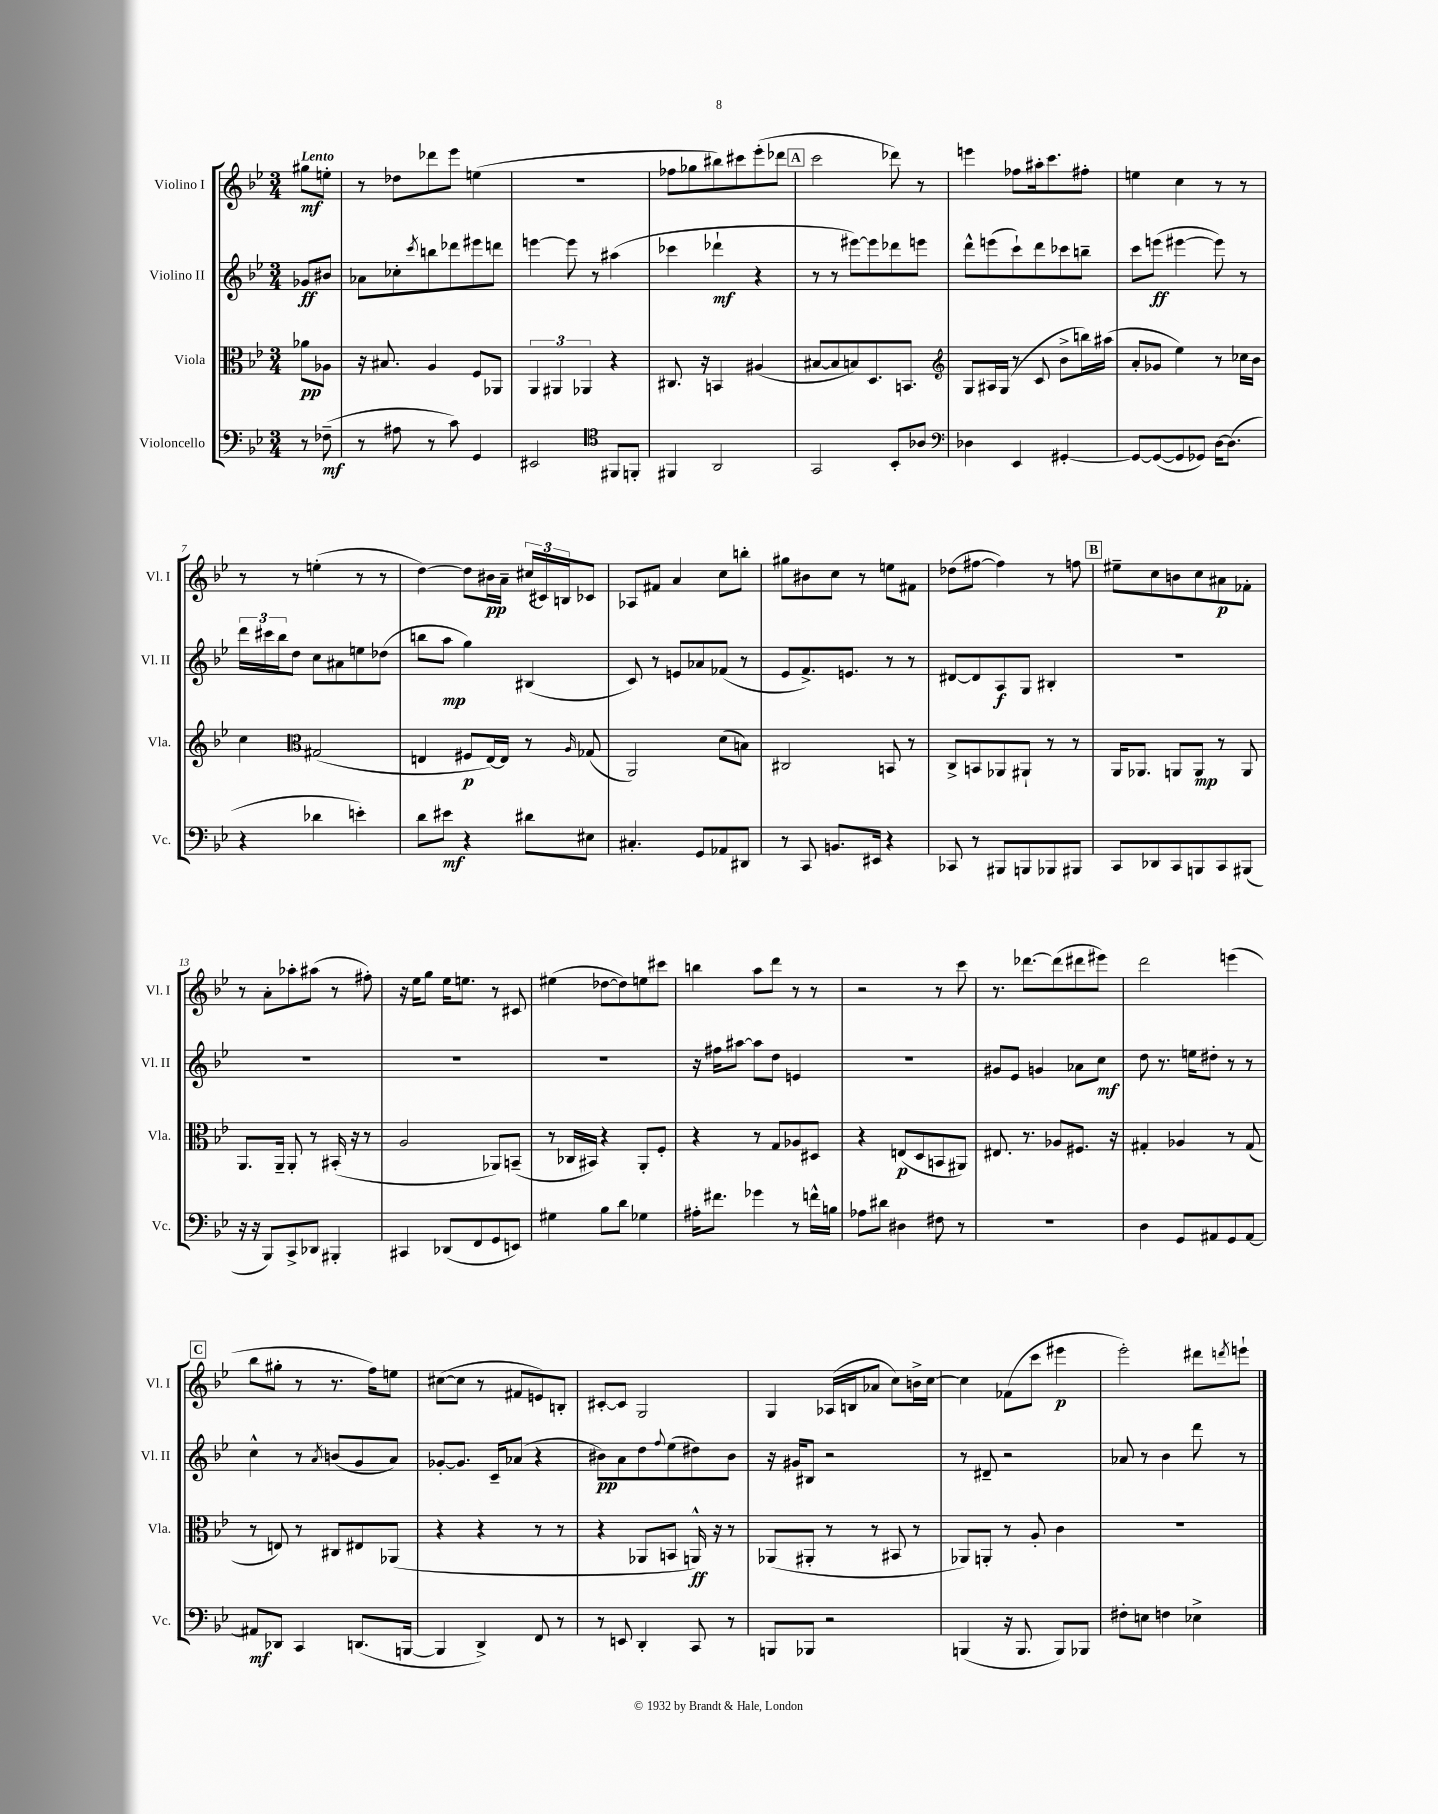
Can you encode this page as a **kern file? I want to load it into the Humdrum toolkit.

**kern	**kern	**kern	**kern
*staff4	*staff3	*staff2	*staff1
*clefF4	*clefC3	*clefG2	*clefG2
*k[b-e-]	*k[b-e-]	*k[b-e-]	*k[b-e-]
*M3/4	*M3/4	*M3/4	*M3/4
8r	8a-\L	8g-/L	8gg#\L
(8F-~\	8A-\J	8b#/J	8ee'\J
=	=	=	=
8r	16r	8a-\L	8r
.	8.B#/	.	.
8A#\	.	8cc-'\	8dd-\L
.	.	8qccc/	.
8r	4A/	8bb\	8ddd-\
8c\)	.	8ddd-\	8eee-\J
4GG/	8F/L	8eee#\	(4ee\
.	8AA-/J	8ddd\J	.
=	=	=	=
2EE#/	6AA/	[4eee\	2.r
.	6AA#/	.	.
.	.	8eee\]	.
.	6AA-/	.	.
.	.	8r	.
*clefC4	*	*	*
8FF#/L	4r	(4aa#\	.
8FF'/J	.	.	.
=	=	=	=
4FF#/	8.C#/	4ccc-\	8ff-\L
.	.	.	8gg-\
.	16r	.	.
2AA/	4BB/	4ddd-`\	8bb#\)
.	.	.	8ccc#\
.	(4A#/	4r	(8eee-'\
.	.	.	8ddd-\J
=	=	=	=
2GG/	[8B#/L	8r	2ccc\
.	8B#/]	8r	.
.	8B/)	[8eee#\L)	.
.	8.D/	8eee#\]	.
8BB-'/L	.	8ddd-\	8ddd-\)
.	8.BB/J	.	.
8A-/J	.	8eee\J	8r
=	=	=	=
*clefF4	*clefG2	*	*
4D-\	8G/L	8ddd^^\L	4eee\
.	16A#/L	(8eee\	.
.	(16G/JJ	.	.
4EE-/	8r	8ccc`\)	8ff-\L
.	8c/	8ddd\	16aa#'\k
.	.	.	8.ccc\
[4GG#'/	8b-^\L	8ccc-\	.
.	16bb\L)	8bb~\J	8ff#'\J
.	(16aa#\JJ	.	.
=	=	=	=
8GG#/_L	8a'/L	8ccc\L	4ee\
(8GG#/_	8g-/J	(8eee\J	.
8GG#/]	4ee-\)	[4eee#\	4cc\
8GG-/J)	.	.	.
[16D\LK	8r	8eee#\])	8r
(8.D\]J	.	.	.
.	16cc-\LL	8r	8r
.	16b-\JJ	.	.
=	=	=	=
4r	4cc\	24ddd\LL	8r
.	.	24ccc#\	.
.	.	24bb-\J	.
.	.	8dd\J	8r
*	*clefC3	*	*
4d-\	(2G#/	8cc\L	(4ee'\
.	.	8a#\	.
4e'\)	.	8ee\	8r
.	.	(8dd-\J	8r
=	=	=	=
8d\L	4E/	8bb\L	[4dd\)
8e#\J	.	8aa\J	.
4r	8F#/L	4gg\)	8dd\]L
.	[16E/L)	.	16b#\L
.	16E/]JJ	.	16a~\JJ
8d#\L	8r	(4B#/	(24cc#/LL
.	.	.	24c#/)
.	.	.	24B/J
.	16qqA/	.	.
8E#\J	(8G-/	.	8c-/J
=	=	=	=
4.C#'/	2AA/)	8c/)	8A-/L
.	.	8r	8f#/J
.	.	8e/L	4a/
8GG/L	.	8a-/	.
8AA-/	(8d\L	(8f-/J	8cc\L
8DD#/J	8B\J)	8r	8bb'\J
=	=	=	=
8r	2C#/	8e-/L	8gg#\L
8CC/	.	8.f^/)	8b#\
8.BB/L	.	.	8cc\J
.	.	8.e/J	.
.	.	.	8r
16EE#/Jk	.	.	.
4r	8BB/	8r	8ee\L
.	8r	8r	8f#\J
=	=	=	=
8CC-/	8C^/L	[8d#/L	(8dd-\L
8r	8BB/	8d#/]	[8ff#\J
8BBB#/L	8AA-/	8A/	4ff#\])
8BBB/	8AA#`/J	8G/J	.
8BBB-/	8r	4B#'/	8r
8BBB#/J	8r	.	8ff\
=	=	=	=
8CC/L	16AA/LK	2.r	8ee#~\L
.	8.AA-/J	.	.
8DD-/	.	.	8cc\
8CC/	8AA/L	.	8b\
8BBB/	8AA/J	.	8cc\
8CC/	8r	.	8a#\
(8BBB#/J	8AA/	.	8f-'\J
=	=	=	=
16r	8.AA/L	2.r	8r
16r	.	.	.
8BBB-/L)	.	.	8a'\L
.	16AA~/Jk	.	.
8CC^/	8AA'/	.	8aa-'\
8DD-/J	8r	.	(8aa#\J
4BBB#'/	(16BB#'/	.	8r
.	16r	.	.
.	8r	.	8ff#'\)
=	=	=	=
4CC#/	2A/	2.r	16r
.	.	.	16ee-\LK
.	.	.	8gg\J
(8DD-/L	.	.	16ee-\LK
.	.	.	8.ee\J
8FF/	.	.	.
8GG/	8AA-/L)	.	8r
8EE/J)	(8BB~/J	.	8c#/
=	=	=	=
4G#\	8r	2.r	(4ee#\
.	16C-/LL	.	.
.	16BB#/JJ)	.	.
8B-\L	4r	.	[8dd-\L
8d\J	.	.	8dd-\])
4G-\	8AA'/L	.	8ee\
.	8F'/J	.	8ccc#\J
=	=	=	=
16A#'\LK	4r	16r	4bb\
8.f#\J	.	16ff#\LK	.
.	.	[8aa#\J	.
4g-\	8r	8aa#\]L	8aa\L
.	8G/L	8dd\J	8ddd\J
8r	8A-/	4e/	8r
16f^^\LL	8D#/J	.	8r
16B\JJ	.	.	.
=	=	=	=
8A-\L	4r	2.r	2r
8d#\J	.	.	.
4D#\	(8E/L	.	.
.	8D/	.	.
8F#\	8BB/	.	8r
8r	8AA#/J)	.	8ccc\
=	=	=	=
2.r	8.E#/	8g#/L	8.r
.	.	8e-/J	.
.	8.r	.	[8.ddd-\L
.	.	4g/	.
.	8A-/L	.	(8ddd-\]
.	8.F#/J	8a-\L	8ddd#\
.	.	8cc\J	8eee#\J)
.	16r	.	.
=	=	=	=
4D\	4G#'/	8dd\	2ddd\
.	.	8.r	.
8GG/L	4A-/	.	.
.	.	16ee\LK	.
8AA#/	.	8dd#'\J	.
8GG/	8r	8r	(4eee\
[8AA#/J	(8G#/	8r	.
=	=	=	=
8AA#/]L	8r	4cc^^\	8bb-\L
8DD-/J	8E/)	.	8gg#'\J
4CC/	8r	8r	8r
.	.	8qa/	.
.	8C#/L	(8b/L	8.r
(8.DD/L	8E#/	8g/	.
.	.	.	16ff\LK)
.	(8AA-/J	8a/J)	8ee\J
[16BBB/Jk	.	.	.
=	=	=	=
4BBB/]	4r	[8g-'/L	([8cc#\L
.	.	8.g-/]J	8cc#\]J
4DD^/)	4r	.	8r
.	.	16c~/LK	.
.	.	(8a-/J	8f#/L
8FF/	8r	4r	8e/)
8r	8r	.	8B'/J
=	=	=	=
8r	4r	8b#\L)	[8c#'/L
8EE/	.	8a\	8c#/]J
4DD'/	8AA-/L	8dd\	2G/
.	.	8qqff/	.
.	8BB/J	(8ee-\	.
8CC/	16AA^^/)	8dd#\)	.
.	16r	.	.
8r	8r	8b#\J	.
=	=	=	=
8BBB/L	(8AA-/L	16r	4G/
.	.	16g#/LK	.
8BBB-/J	8AA#'/J	8B#/J	.
2r	8r	2r	(16A-/LL
.	.	.	16B/J
.	8r	.	8a-/J
.	8BB#/	.	8cc\L)
.	8r	.	16b^\L
.	.	.	[16cc\JJ
=	=	=	=
(4BBB/	8AA-/L)	8r	4cc\]
.	8AA'/J	8d#~/	.
16r	8r	2r	(8f-\L
8.BBB/	.	.	.
.	8A'/	.	8ccc\J
8BBB/L)	4c\	.	4eee#\
8BBB-/J	.	.	.
=	=	=	=
8F#'\L	2.r	8a-/	2eee-'\)
8E\J	.	8r	.
4F\	.	4b-\	.
4E-^\	.	8ddd\	8ddd#\L
.	.	.	8qddd/
.	.	8r	8eee`\J
==	==	==	==
*-	*-	*-	*-
